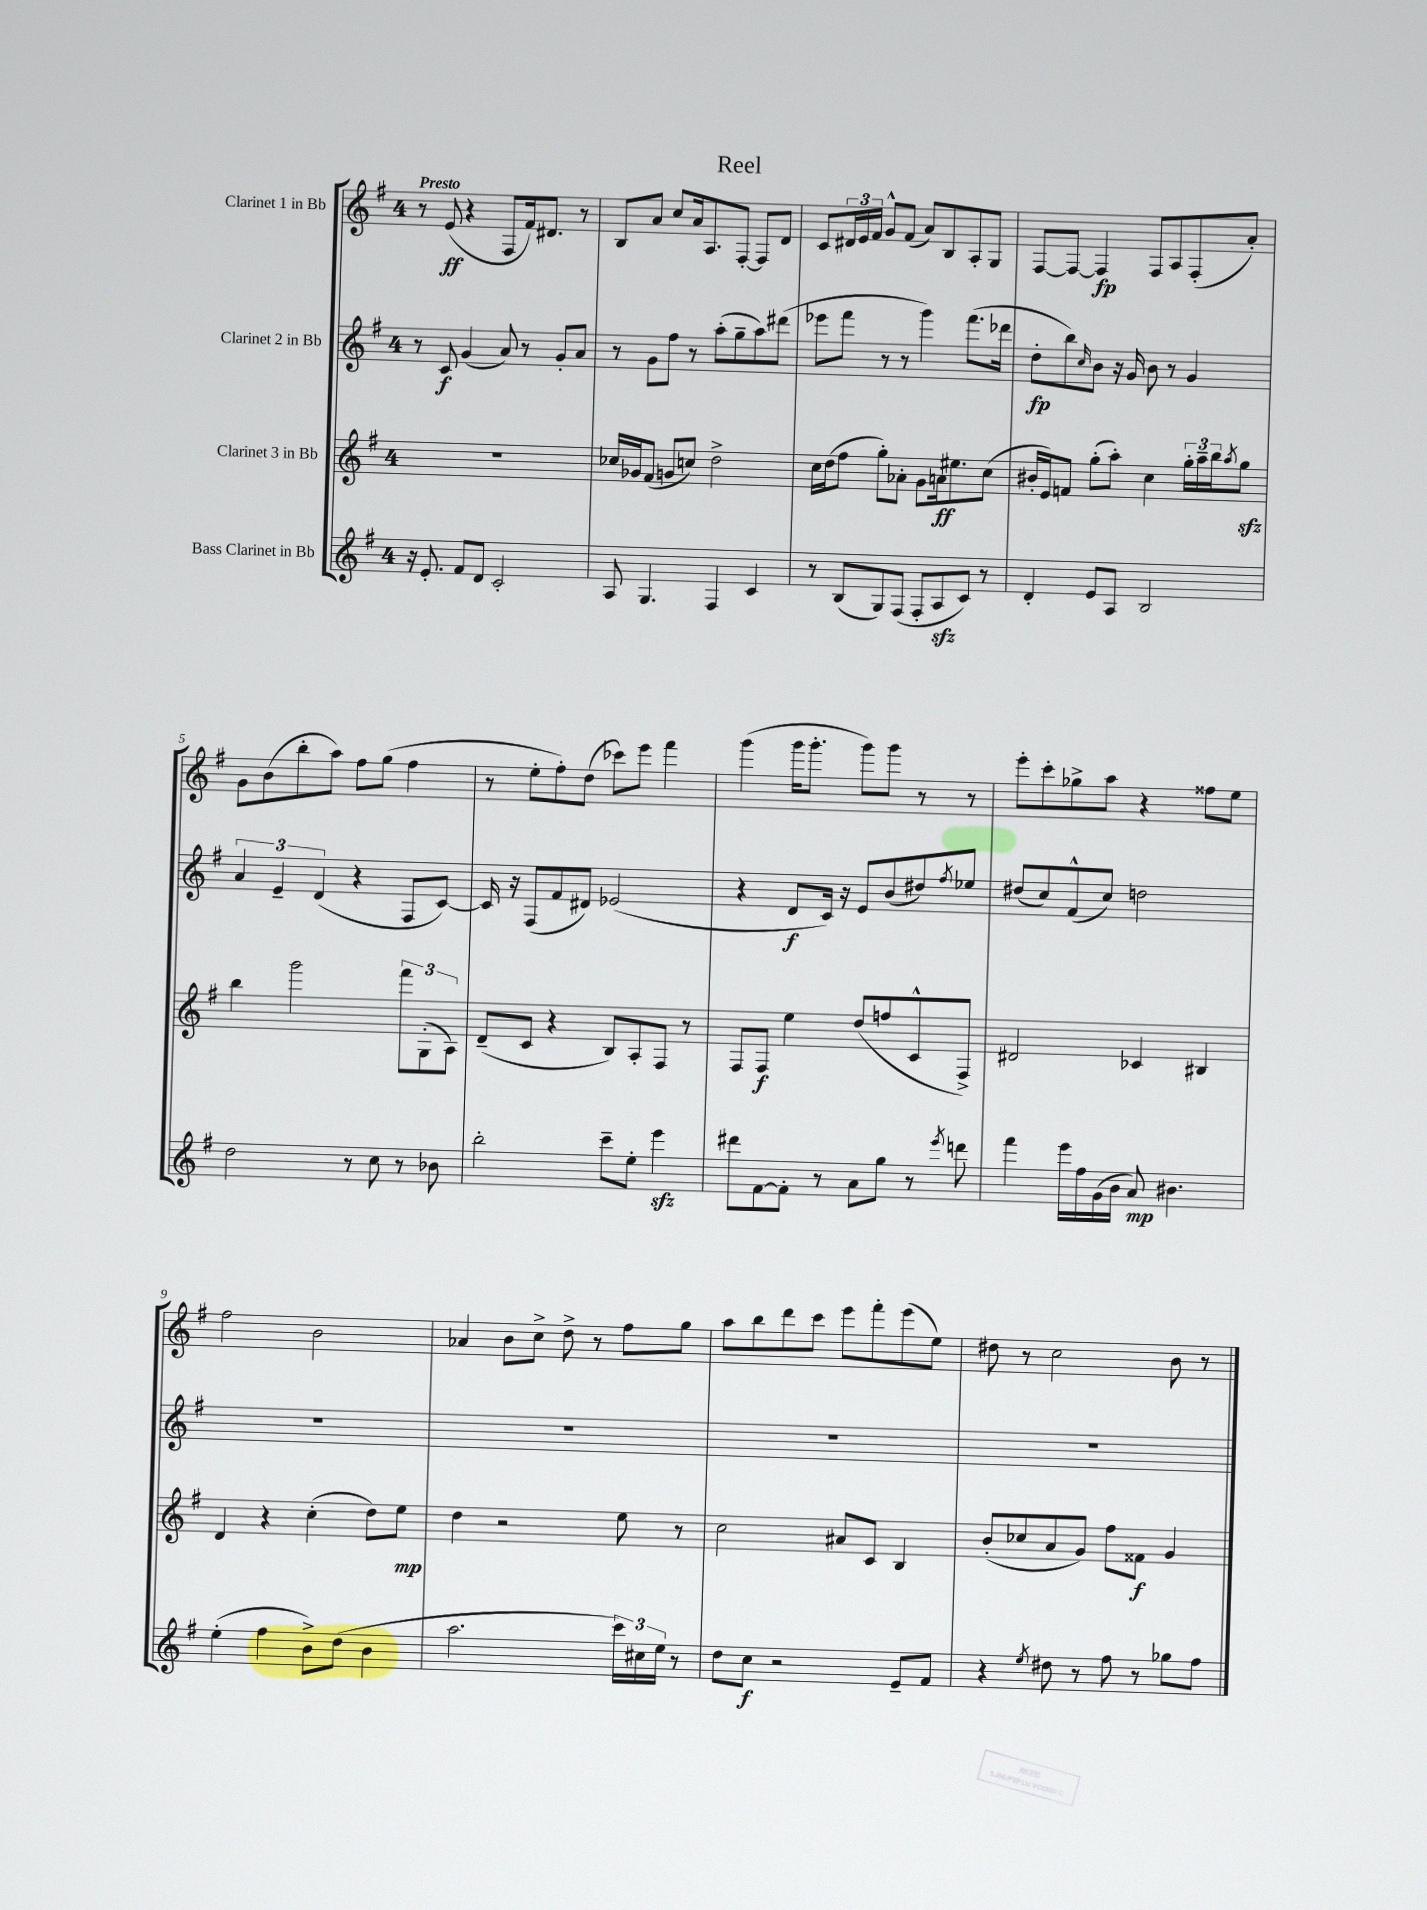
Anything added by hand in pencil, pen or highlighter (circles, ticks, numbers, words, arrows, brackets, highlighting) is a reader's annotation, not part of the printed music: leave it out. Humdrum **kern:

**kern	**kern	**kern	**kern
*staff4	*staff3	*staff2	*staff1
*clefG2	*clefG2	*clefG2	*clefG2
*k[f#]	*k[f#]	*k[f#]	*k[f#]
*M4/4	*M4/4	*M4/4	*M4/4
16r	1r	8r	8r
8.e'	.	.	.
.	.	8c	(8e
8f#	.	(4g	4r
8d	.	.	.
2c'	.	8a)	8F#
.	.	8r	16f#)
.	.	.	8.d#
.	.	8g'	.
.	.	8a	8r
=	=	=	=
8A	16cc-	8r	8B
.	16g-	.	.
4.G	(8f#	8g	8a
.	8g	8ff#	8cc
.	8cc)	8r	16a
.	.	.	8.A
4F#	2dd^	(8aa'	.
.	.	8gg~	[8F#'
4c	.	8aa)	8F#]
.	.	(8ddd#	8d
=	=	=	=
8r	16cc	8eee-	8c
.	(16dd	.	.
(8B	8ff#	8fff#	24d#
.	.	.	24e
.	.	.	24f#
8G)	8gg')	8r	8g^^
(8F#	8a-'	8r	(8f#
8F#'	8g	4ggg)	8a)
8A	16a	.	8B
.	8.ee#	.	.
8c)	.	(8.fff#	8A'
8r	(8cc	.	8G
.	.	16ddd-	.
=	=	=	=
4d'	16b#'	8dd'	[8F#
.	16e)	.	.
.	8f	8bb)	8F#_
.	.	16qqcc	.
8e	(8gg'	8b	4F#]
8A	8aa')	16r	.
.	.	16g	.
2B	4cc	8b	8F#
.	.	8r	8A
.	24gg'	4g	(8F#'
.	24aa~	.	.
.	24bb	.	.
.	8qaa	.	.
.	8gg	.	8a')
=	=	=	=
2dd	4bb	6a	8g
.	.	.	(8b
.	.	6e~	.
.	2ggg	.	8bb'
.	.	(6d	.
.	.	.	8aa)
8r	.	4r	8ff#
8cc	.	.	(8gg
8r	12fff#	8F#	4ff#
.	(12G'	.	.
8b-	.	[8c)	.
.	12A)	.	.
=	=	=	=
2bb'	(8d~	16c]	8r
.	.	16r	.
.	8c	(8F#	8ee'
.	4r	8f#	8ff#')
.	.	8d#)	(8dd
8ccc~	8B)	(2e-	8ccc-)
8ee'	8A'	.	8eee
4eee	8F#	.	4fff#
.	8r	.	.
=	=	=	=
8ddd#	8F#	4r	(4ggg
[8f#	8F#	.	.
8f#']	4ee	8d	16ggg
.	.	.	8.ggg'
8r	.	16c)	.
.	.	16r	.
8a	(8dd	8e	8ggg)
8gg	8ff	(8b	8ggg
8r	8c^^	8dd#)	8r
8qeee	.	8qff#	.
8ddd	8F#^)	8ee-	8r
=	=	=	=
4fff#	2d#	(8dd#	8eee'
.	.	8cc)	8ccc'
16eee	.	(8f#^^	8gg-^
16ff#	.	.	.
(16g	.	8cc)	8aa
16b	.	.	.
8a)	4c-	2dd	4r
4.b#	.	.	.
.	4B#	.	8ff##
.	.	.	8ee
=	=	=	=
(4ee'	4d	1r	2ff#
4ff#	4r	.	.
8b^)	(4cc'	.	2b
(8dd	.	.	.
4b	8dd)	.	.
.	8ee	.	.
=	=	=	=
2.aa	4dd	1r	4a-
.	2r	.	8b
.	.	.	8cc^
.	.	.	8dd^
.	.	.	8r
24ccc)	8ee	.	8ff#
24cc#	.	.	.
24ee	.	.	.
8r	8r	.	8gg
=	=	=	=
8dd	2cc	1r	8aa
8cc	.	.	8bb
2r	.	.	8ddd
.	.	.	8ccc
.	8a#	.	8eee
.	8c	.	8fff#'
8e~	4B	.	(8eee
8f#	.	.	8ee)
=	=	=	=
4r	(8b'	1r	8dd#
.	8cc-	.	8r
8qee	.	.	.
8dd#	8a	.	2cc
8r	8g)	.	.
8ff#	8ff#	.	.
8r	8f##	.	.
8gg-	4g	.	8b
8ff#	.	.	8r
==	==	==	==
*-	*-	*-	*-
